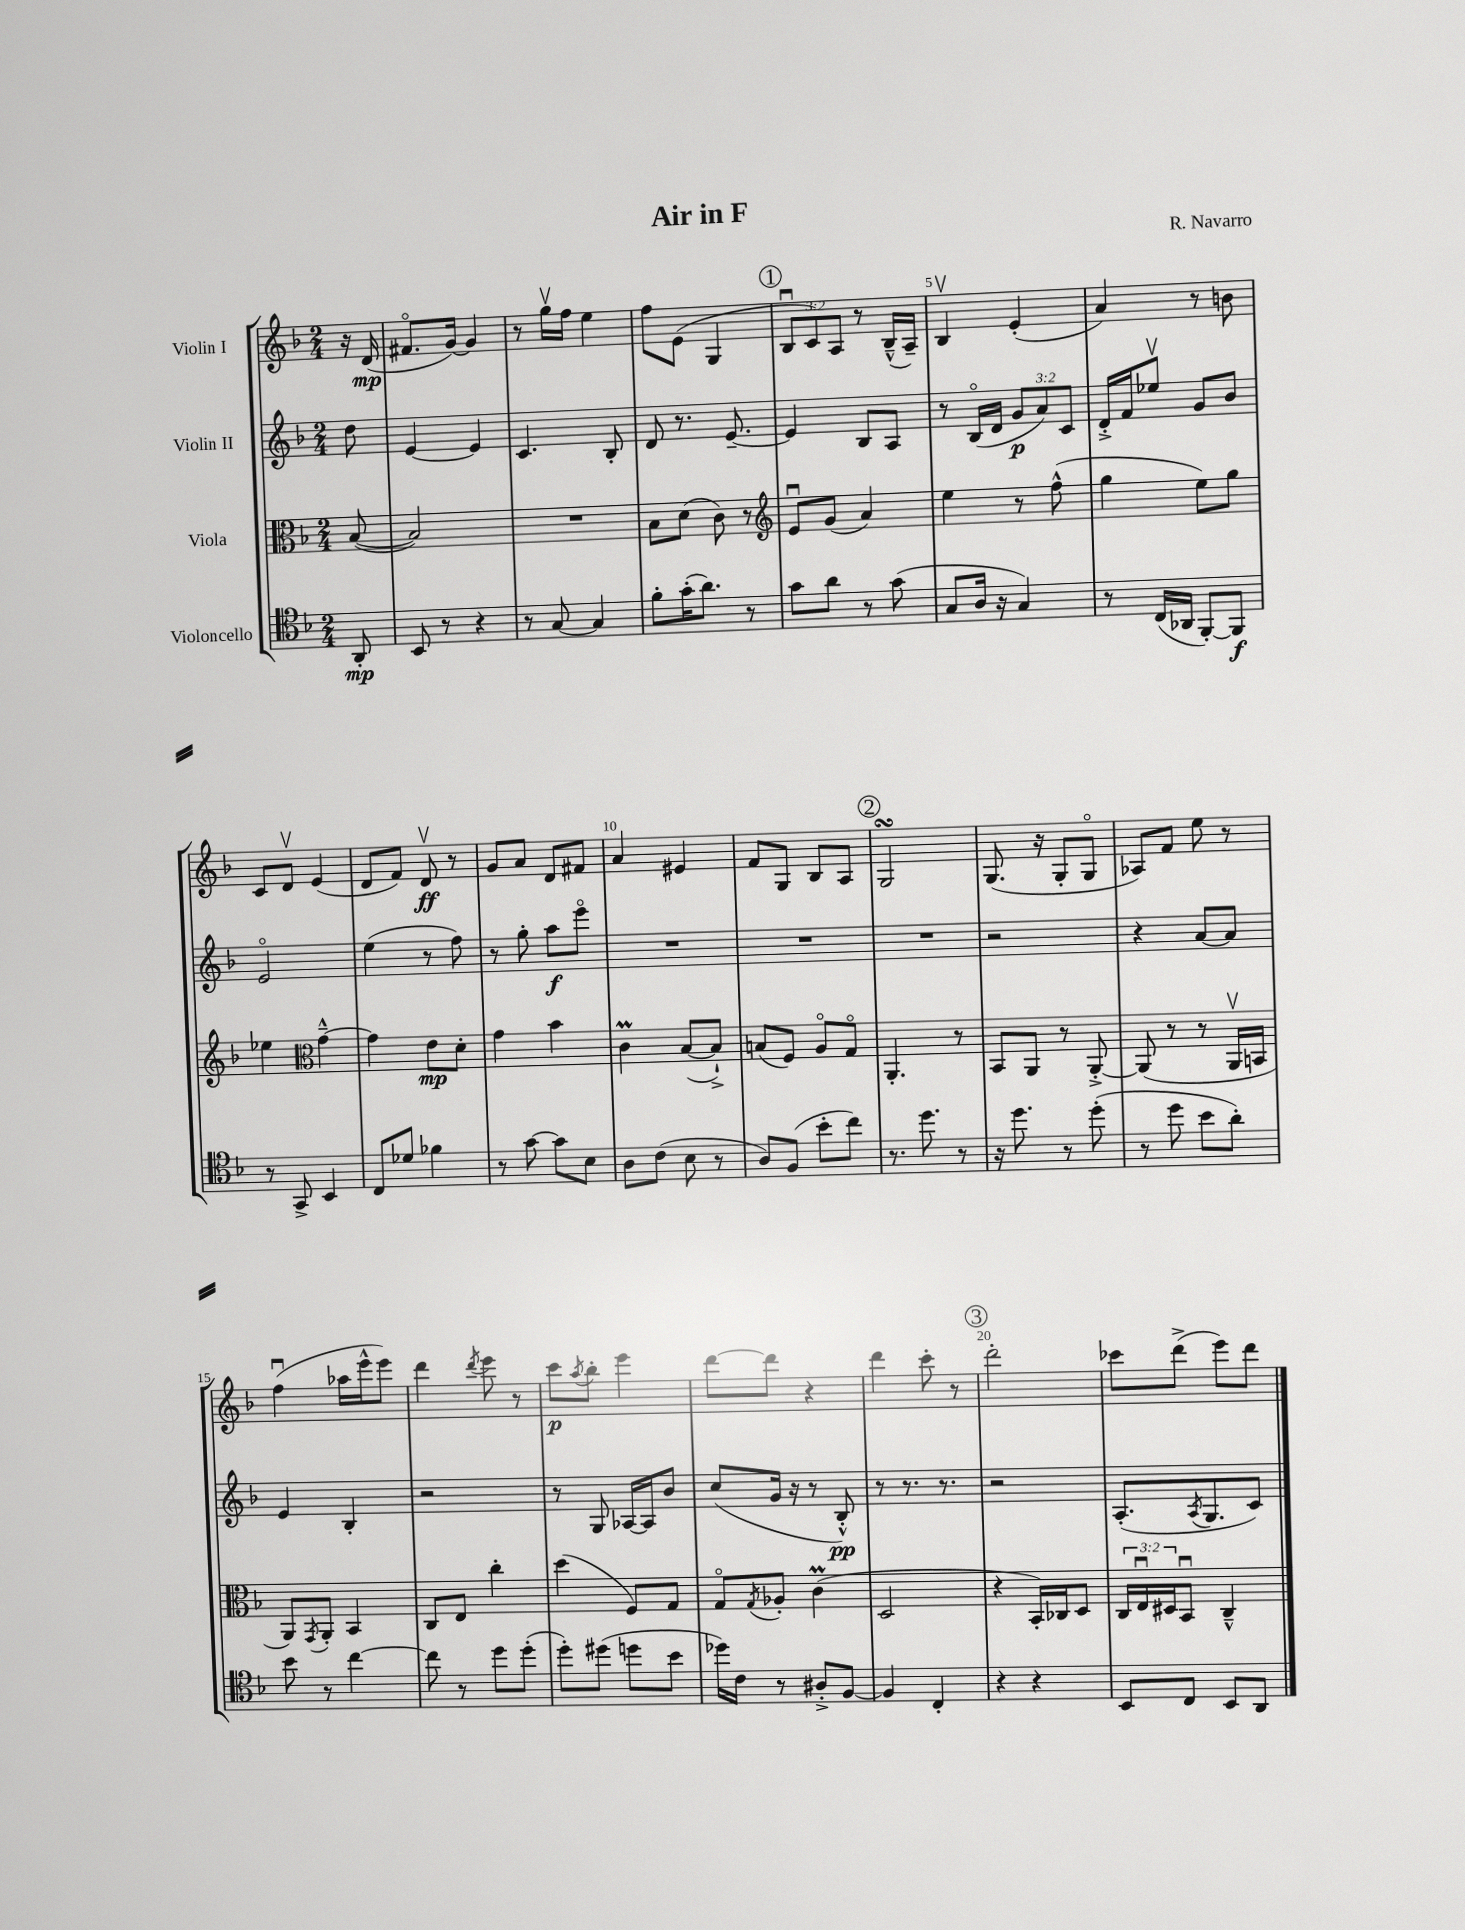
\header { title = "Air in F" composer = "R. Navarro" }
<<
\new StaffGroup <<
\new Staff = "s0" \with { instrumentName = "Violin I" } {
    \clef treble \key f \major \numericTimeSignature \time 2/4 \override Staff.TupletNumber.text = #tuplet-number::calc-fraction-text \partial 8
    r16 d'16\mp( |
    fis'8.\flageolet g'16~) g'4 |
    r8 g''16\upbow f''16 e''4 |
    f''8 e'8( g4 |
    \mark \markup { \circle "1" } \tuplet 3/2 { bes8\downbow c'8) a8 } r8 bes16---^( a16--) |
    bes4\upbow e'4-.( |
    a'4) r8 b'8 |
    c'8 d'8\upbow e'4( |
    d'8 f'8) d'8\upbow\ff r8 |
    g'8 a'8 d'8 fis'8 |
    a'4 eis'4 |
    f'8 g8 bes8 a8 |
    \mark \markup { \circle "2" } g2\turn |
    g8.( r16 g8-. g8\flageolet |
    aes8) f'8 e''8 r8 |
    f''4\downbow( aes''16 e'''16-^ e'''8) |
    d'''4 \acciaccatura { d'''8 } e'''8 r8 |
    c'''8\p \acciaccatura { a''8 } bes''8-. e'''4 |
    d'''8~ d'''8 r4 |
    d'''4 c'''8-. r8 |
    \mark \markup { \circle "3" } d'''2-. |
    ces'''8 d'''8->( e'''8) d'''8 \bar "|." |
}
\new Staff = "s1" \with { instrumentName = "Violin II" } {
    \clef treble \key f \major \numericTimeSignature \time 2/4 \override Staff.TupletNumber.text = #tuplet-number::calc-fraction-text \partial 8
    d''8 |
    e'4~ e'4 |
    c'4. bes8-. |
    d'8 r8. e'8.~-- |
    \mark \markup { \circle "1" } e'4 bes8 a8 |
    r8 bes16\flageolet( d'16 \tuplet 3/2 { g'8\p a'8) c'8 } |
    d'16-.-> f'16 ees''8\upbow g'8 bes'8 |
    e'2\flageolet |
    e''4( r8 f''8) |
    r8 g''8-. a''8\f e'''8\flageolet |
    R2 |
    R2 |
    \mark \markup { \circle "2" } R2 |
    r2 |
    r4 a'8~ a'8 |
    e'4 bes4-. |
    r2 |
    r8 g8 aes16~ aes16 bes'8 |
    c''8( g'16 r16 r8 bes8-.-^\pp) |
    r8 r8. r8. |
    \mark \markup { \circle "3" } r2 |
    a8.-.( \acciaccatura { a8 } g8. c'8) \bar "|." |
}
\new Staff = "s2" \with { instrumentName = "Viola" } {
    \clef alto \key f \major \numericTimeSignature \time 2/4 \override Staff.TupletNumber.text = #tuplet-number::calc-fraction-text \partial 8
    bes8~( |
    bes2) |
    R2 |
    bes8 d'8( c'8) r8 |
    \mark \markup { \circle "1" } \clef treble e'8\downbow g'8( a'4) |
    e''4 r8 f''8-^( |
    g''4 e''8) g''8 |
    ees''4 \clef alto g'4~---^ |
    g'4 e'8\mp d'8-. |
    g'4 bes'4 |
    c'4\prall bes8~( bes8-!->) |
    b8( f8) a8\flageolet g8\flageolet |
    \mark \markup { \circle "2" } a,4.-. r8 |
    bes,8 a,8 r8 a,8~-.-> |
    a,8( r8 r8 a,16\upbow b,16 |
    a,8) \acciaccatura { g,8 } a,8-. bes,4 |
    c8 e8 c''4-. |
    d''4( f8) g8 |
    g8\flageolet \acciaccatura { g8 } aes8-. c'4\prall( |
    d2 |
    \mark \markup { \circle "3" } r4 bes,16-.) ces16 d8 |
    \tuplet 3/2 { c16 e16\downbow dis16 } bes,8\downbow c4---^ \bar "|." |
}
\new Staff = "s3" \with { instrumentName = "Violoncello" } {
    \clef tenor \key f \major \numericTimeSignature \time 2/4 \partial 8
    a,8-.\mp |
    bes,8 r8 r4 |
    r8 g8~ g4 |
    f'8-. g'16-.( a'8.) r8 |
    \mark \markup { \circle "1" } g'8 a'8 r8 g'8( |
    g8 a16 r16 g4) |
    r8 c16( aes,16 f,8~-.) f,8\f |
    r8 g,8-> bes,4 |
    c8 des'8 fes'4 |
    r8 g'8~ g'8 bes8 |
    a8 c'8( bes8 r8 |
    a8) f8( bes'8-. c''8) |
    \mark \markup { \circle "2" } r8. d''8. r8 |
    r16 d''8. r8 d''8-.( |
    r8 d''8 bes'8 a'8-.) |
    bes'8 r8 c''4~ |
    c''8 r8 d''8 d''8-.( |
    d''8-.) dis''8( d''8 bes'8 |
    des''16) c'16 r8 ais8-.-> f8~ |
    f4 c4-. |
    \mark \markup { \circle "3" } r4 r4 |
    bes,8 c8 bes,8 a,8 \bar "|." |
}
>>
>>
\layout { \context { \Score \override BarNumber.break-visibility = ##(#f #t #t) barNumberVisibility = #(every-nth-bar-number-visible 5) } }
